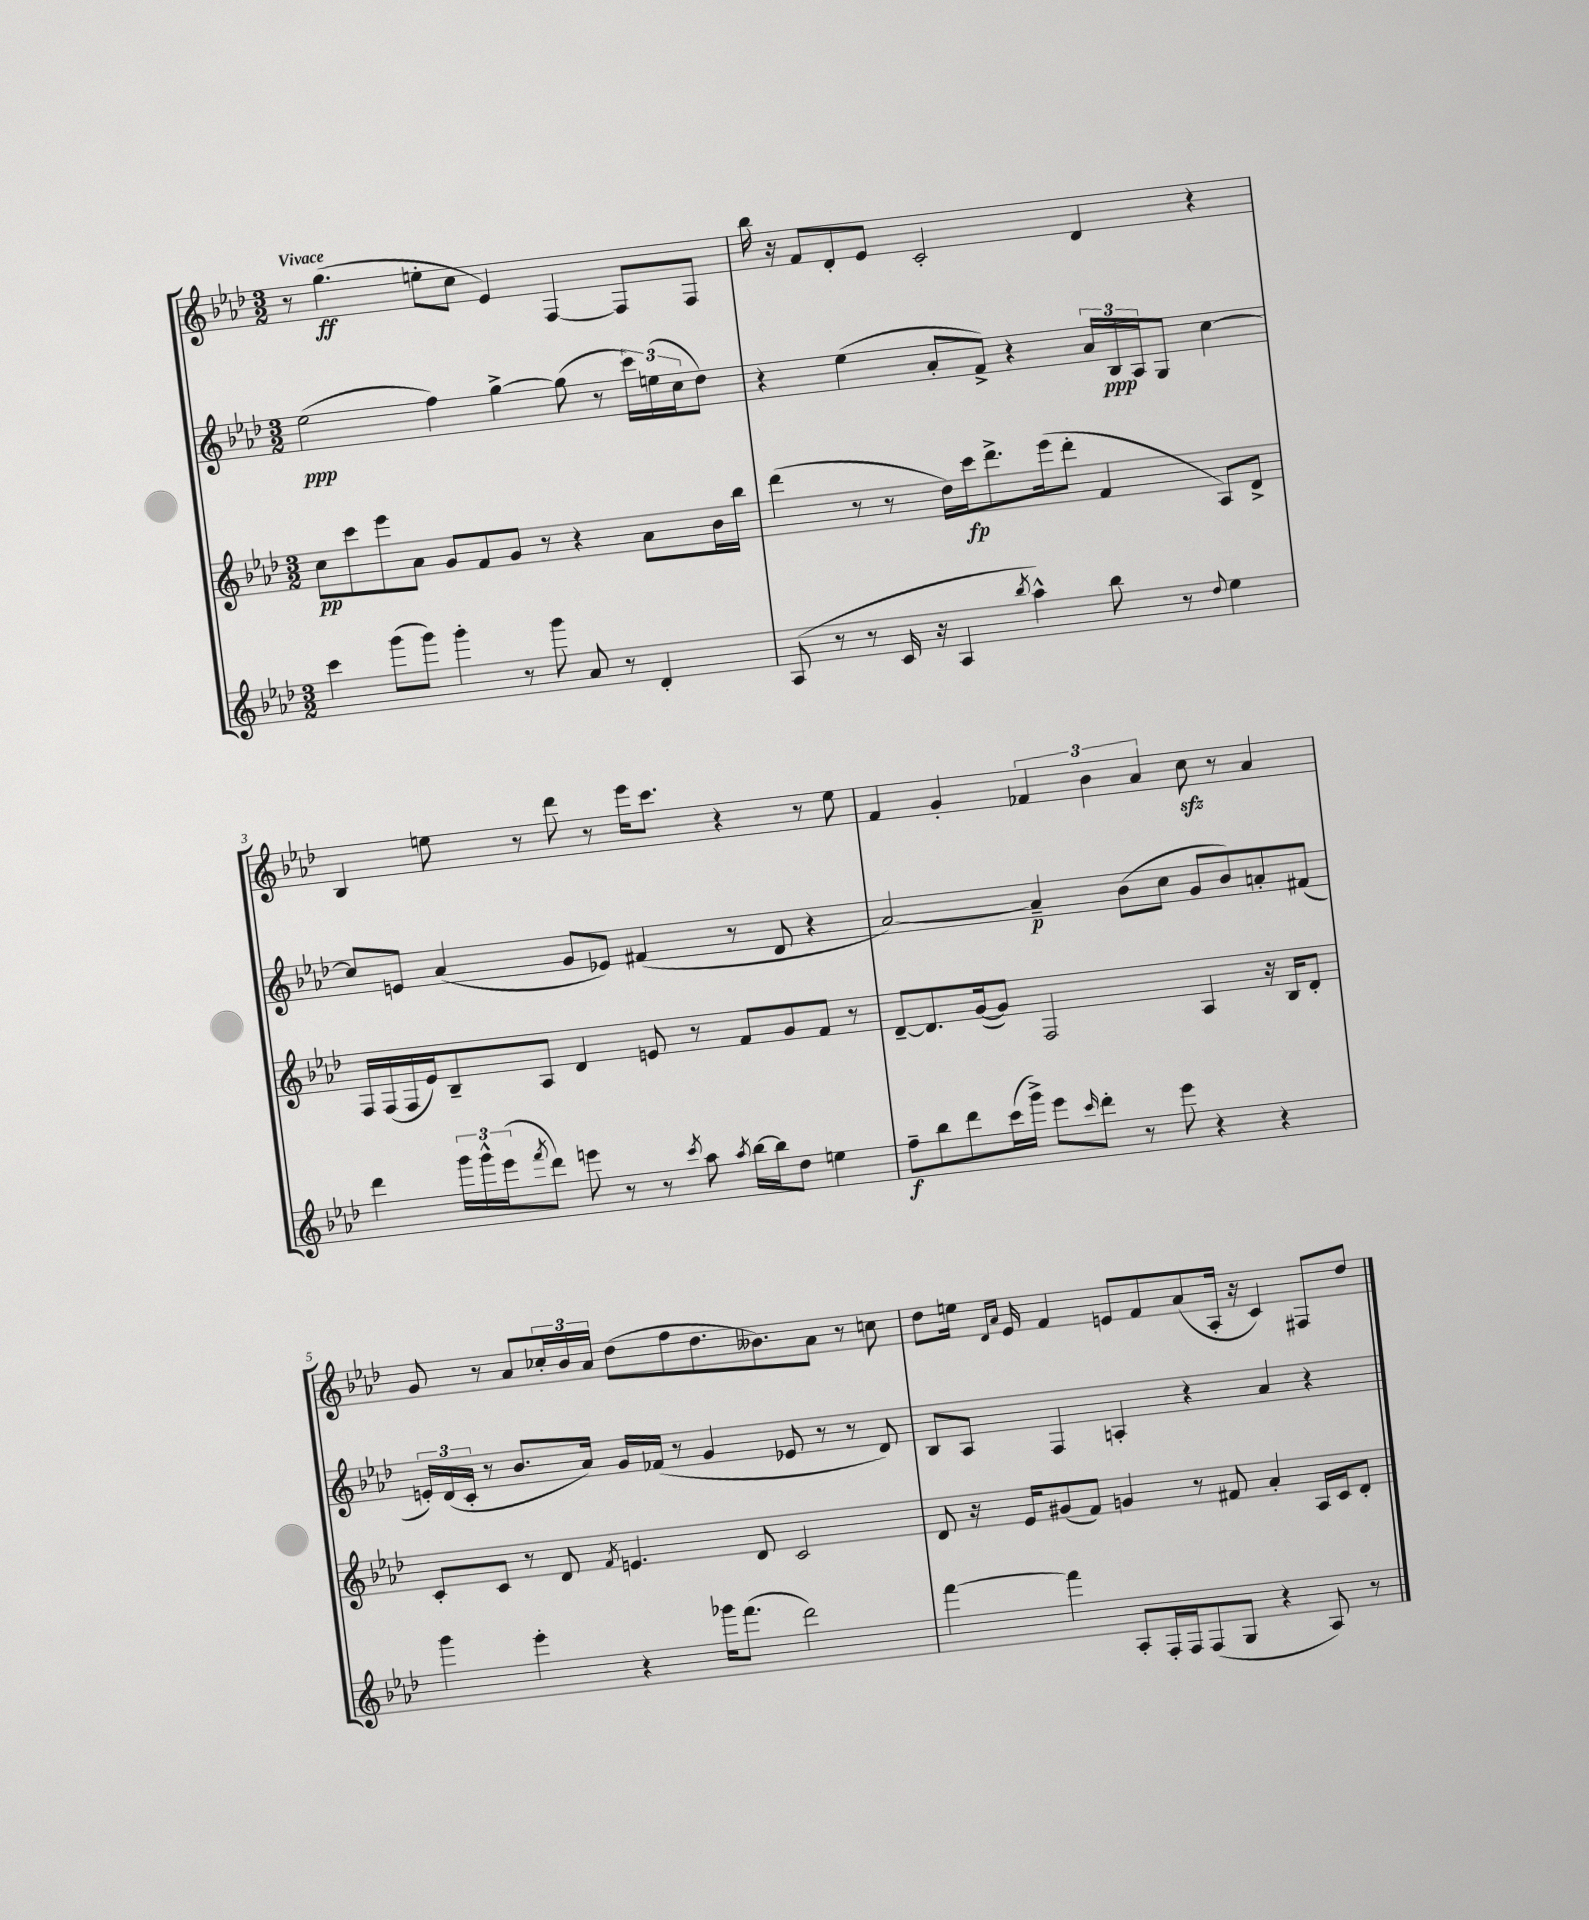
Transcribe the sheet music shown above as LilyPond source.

<<
\new StaffGroup <<
\new Staff = "s0" {
    \clef treble \key aes \major \numericTimeSignature \time 3/2 \tempo "Vivace"
    r8 g''4.\ff( e''8-. c''8 ees'4) f4~ f8 f8 |
    bes''16 r16 f'8 des'8-. ees'8 c'2-. des'4 r4 |
    bes4 e''8 r8 des'''8 r8 ees'''16 c'''8. r4 r8 e''8 |
    f'4 g'4-. \tuplet 3/2 { fes'4 bes'4 aes'4 } c''8\sfz r8 aes'4 |
    g'8 r8 aes'8 \tuplet 3/2 { ces''16-. bes'16 aes'16 } des''8( f''8 des''8. beses'8.) aes'8 r8 c''8 |
    des''8 e''16 \grace { des'16 aes'16 } ees'16 f'4 e'8 f'8 aes'8( aes16-. r16 c'4) fis8 des''8 \bar "|." |
}
\new Staff = "s1" {
    \clef treble \key aes \major \numericTimeSignature \time 3/2
    ees''2\ppp( f''4) g''4~-> g''8( r8 \tuplet 3/2 { c'''16) e''16( c''16 } des''8) |
    r4 ees''4( aes'8-. f'8->) r4 \tuplet 3/2 { aes'16 bes16\ppp aes16 } g8 c''4~ |
    c''8 e'8 aes'4( g'8 ees'8) fis'4( r8 des'8 r4 |
    aes'2~) aes'4--\p bes'8( c''8 g'8 bes'8) a'8-. fis'8( |
    \tuplet 3/2 { e'16-.) des'16( c'16-. } r8 bes'8. aes'16) g'16 fes'16( r8 g'4 ees'8 r8 r8 des'8) |
    bes8 aes8 f4 a4-. r4 aes'4 r4 \bar "|." |
}
\new Staff = "s2" {
    \clef treble \key aes \major \numericTimeSignature \time 3/2
    c''8\pp c'''8 ees'''8 aes'8 g'8 f'8 g'8 r8 r4 aes'8 bes'16 bes''16 |
    des'''4( r8 r8 des''16) c'''16\fp des'''8.-> ees'''16( des'''8-. f'4 aes8) des'8-> |
    f16 f16( f16 ees'16) bes8-- aes8 des'4 e'8 r8 f'8 g'8 f'8 r8 |
    des'8~-- des'8. g'16~( g'8) f2 aes4 r16 bes16 des'8-. |
    c'8-. c'8 r8 des'8 \acciaccatura { f'8 } e'4. des'8 c'2 |
    des'8 r16 ees'16 gis'8( f'8) g'4 r8 fis'8 aes'4-. aes16 c'16 des'8-. \bar "|." |
}
\new Staff = "s3" {
    \clef treble \key aes \major \numericTimeSignature \time 3/2
    c'''4 g'''8( g'''8) g'''4-. r8 g'''8 aes'8 r8 des'4-. |
    aes8( r8 r8 c'16 r16 aes4 \acciaccatura { bes''8 } aes''4-^) bes''8 r8 \appoggiatura { des''8 } ees''4 |
    des'''4 \tuplet 3/2 { g'''16 g'''16-^ ees'''16( } \acciaccatura { f'''8 } des'''8) e'''8 r8 r8 \acciaccatura { c'''8 } aes''8 \acciaccatura { aes''8 } bes''16~ bes''16 des''8 e''4 |
    f''8--\f bes''8 des'''8 c'''16( g'''16->) ees'''8 \grace { c'''16 } des'''8-. r8 ees'''8 r4 r4 |
    g'''4 ees'''4-. r4 ges'''16 f'''8.( des'''2) |
    f'''4~ f'''4 aes8-. f16-. f16 f8( g8 r4 aes8) r8 \bar "|." |
}
>>
>>
